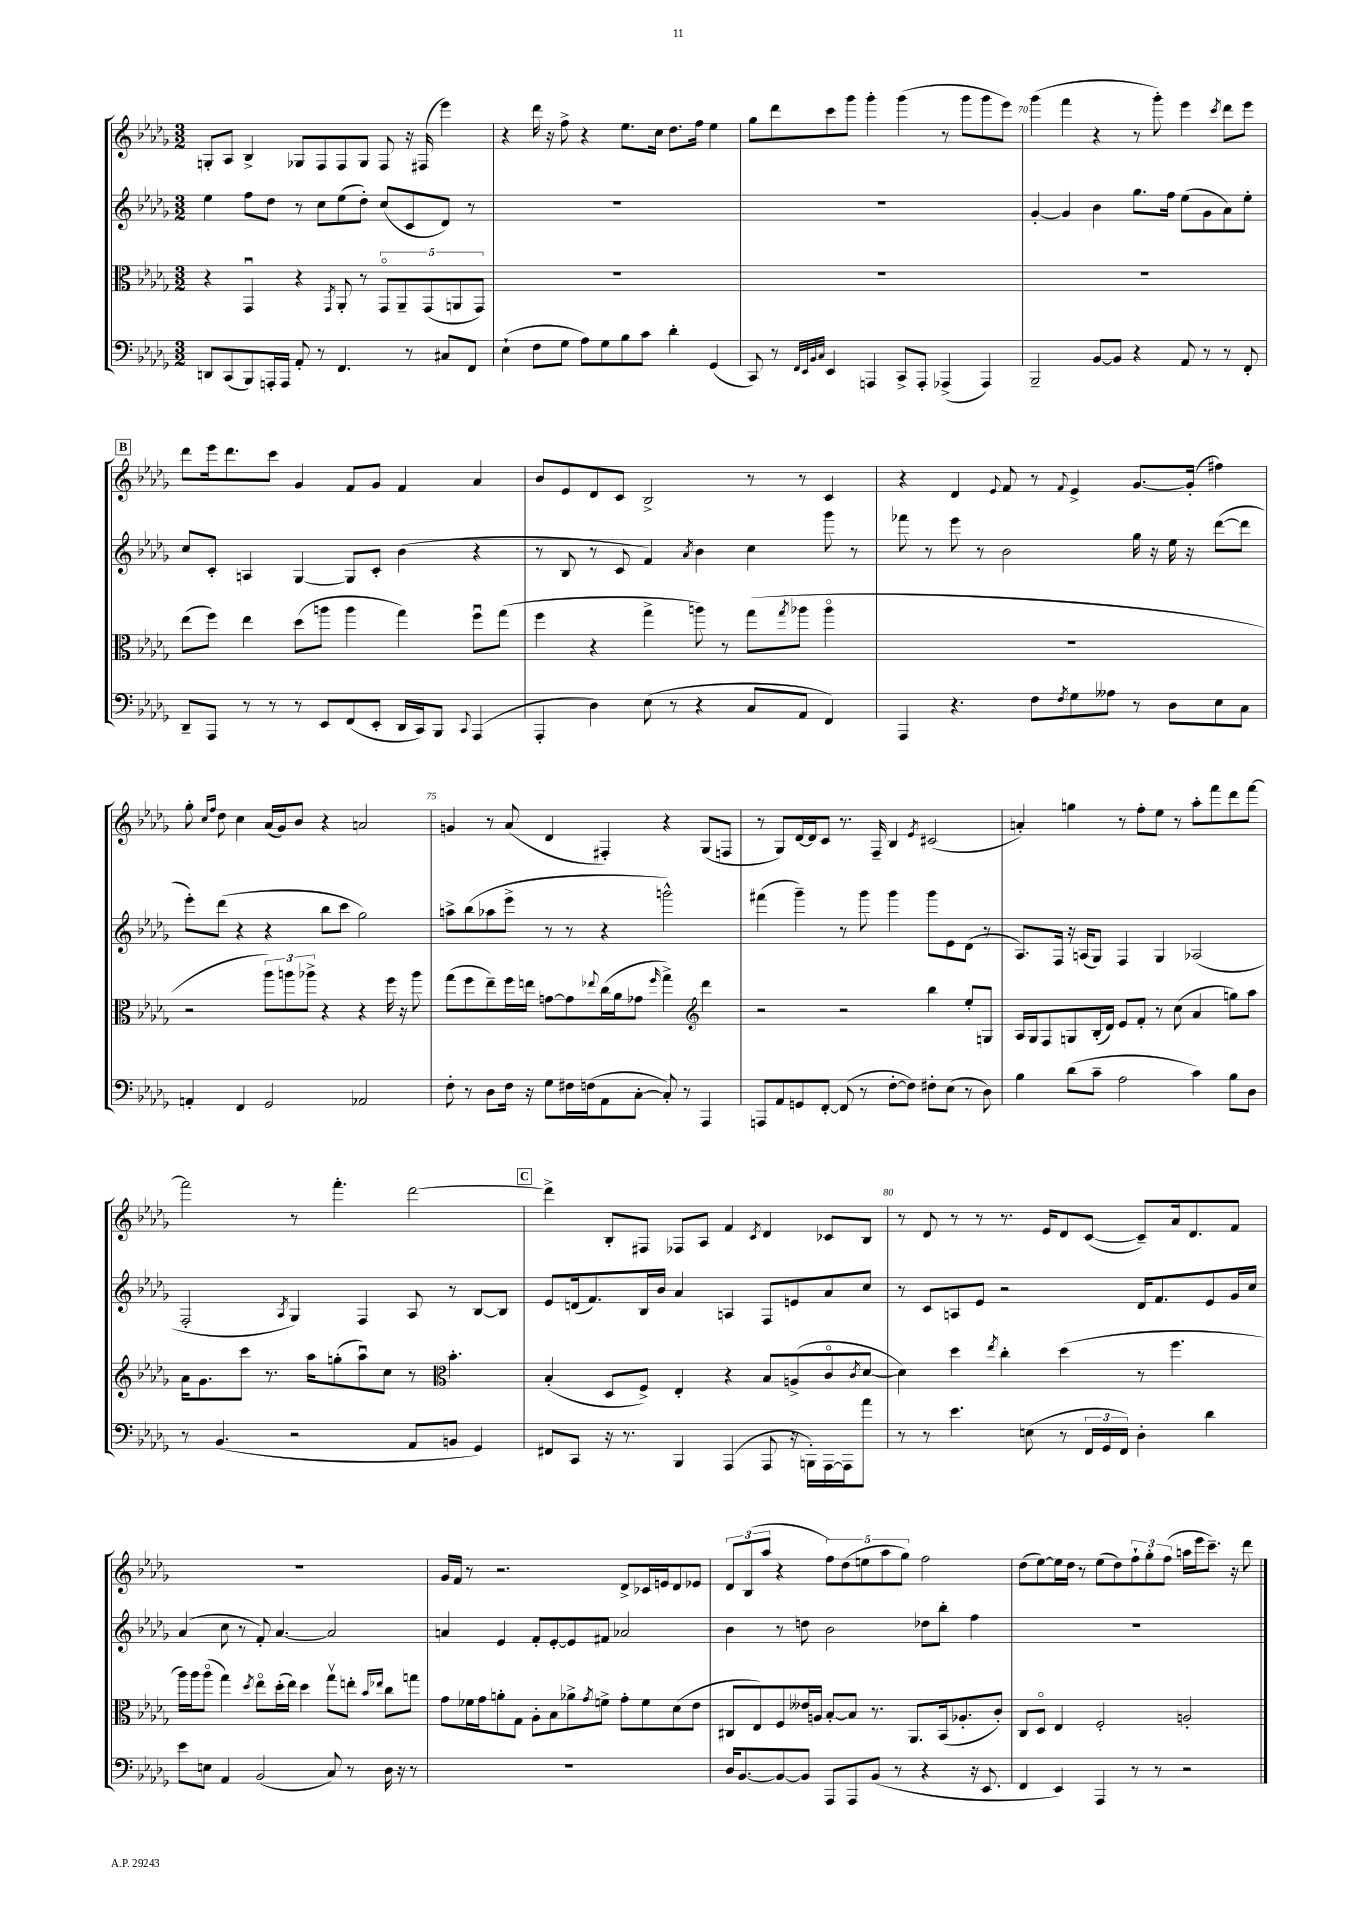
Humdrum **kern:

**kern	**kern	**kern	**kern
*part4	*part3	*part2	*part1
*staff4	*staff3	*staff2	*staff1
*clefF4	*clefC3	*clefG2	*clefG2
*k[b-e-a-d-g-]	*k[b-e-a-d-g-]	*k[b-e-a-d-g-]	*k[b-e-a-d-g-]
*M3/2	*M3/2	*M3/2	*M3/2
=67	=67	=67	=67
8DDn/L	4r	4ee-\	8Gn'/L
(8CC/	.	.	8A-/J
8BBB-/)	4GG-u/	8ff\L	4B-^/
16AAAn'/L	.	8dd-\J	.
16AAA/JJ	.	.	.
8AA-'/	4r	8r	8G-X/L
8r	.	8cc\L	8F/
.	8qGG-/	.	.
4.FF/	8AA-'/	(8ee-\	8F/
.	8r	8dd-'\J)	8G-/J
.	10GG-/L	(8cc/L	8F/
.	10AA-~/	.	.
8r	.	8c/	16r
.	.	.	(16F#X/
.	(10GG-/	.	.
8C#X/L	.	8d-/J)	4eee-\)
.	10AAn/	.	.
8FF/J	.	8r	.
.	10GG-/J)	.	.
=68	=68	=68	=68
(4E-`\	1.r	1.r	4r
8F\L	.	.	16ddd-\
.	.	.	16r
8G-\J	.	.	8ff^\
8A-\L)	.	.	4r
8G-\	.	.	.
8B-\	.	.	8.ee-\L
8c\J	.	.	.
.	.	.	16cc\Jk
4d-'\	.	.	8.dd-\L
.	.	.	16ff\Jk
(4GG-/	.	.	4ee-\
=69	=69	=69	=69
8CC/)	1.r	1.r	8gg-\L
8r	.	.	8ddd-\
32qqFF/LLL	.	.	.
32qqEE-/	.	.	.
32qqBB-/	.	.	.
32qqC/JJJ	.	.	.
4EE-/	.	.	8ccc\
.	.	.	8ggg-\J
4AAAn/	.	.	4ggg-'\
8CC^/L	.	.	(4ggg-\
8AAA'/J	.	.	.
(4AAA-X^/	.	.	8r
.	.	.	8ggg-\L
4AAA-/)	.	.	8ggg-\
.	.	.	8eee-\J)
=70	=70	=70	=70
2BBB-~/	1.r	[4g-'/	(4ggg-\
.	.	4g-/]	4fff\
[8BB-/L	.	4b-\	4r
8BB-/J]	.	.	.
4r	.	8.gg-\L	8r
.	.	.	8ggg-'\)
.	.	16ff\Jk	.
8AA-/	.	(8ee-\L	4eee-\
8r	.	8g-\	.
.	.	.	8qccc/
8r	.	8a-\)	8ddd-\L
8FF'/	.	8ee-'\J	8eee-\J
!!LO:LB:g=z
!!LO:REH:place=s1:t=B
=71	=71	=71	=71
8DD-~/L	(8ee-\L	8cc/L	8ddd-\L
8AAA-/J	8ff\J)	8c'/J	16eee-\k
.	.	.	8.ddd-\
8r	4ee-\	4An/	.
8r	.	.	8ccc\J
8r	(8dd-\L	[4G-/	4g-/
8EE-/L	8aan\J	.	.
(8FF/	4aa\	8G-/L]	8f/L
8EE-'/J	.	8c'/J	8g-/J
16DD-/LL	4gg-\)	(4b-\	4f/
16CC/J)	.	.	.
8BBB-/J	.	.	.
8qqCC/	.	.	.
(4AAA-/	8ffu\L	4r	4a-/
.	(8gg-\J	.	.
=72	=72	=72	=72
4AAA-'/	4ff\	8r	8b-/L
.	.	8B-/	8e-/
4D-\)	4r	8r	8d-/
.	.	8c/	8c/J
(8E-\	4gg-^\	4f/)	2B-^/
8r	.	.	.
.	.	8qa-/	.
4r	8aan\)	4b-\	.
.	8r	.	.
8C/L	(8gg-\L	4cc\	8r
.	8qgg-/	.	.
8AA-/J	8aa-X\J	.	8r
4FF/)	4aa-\	8ggg-\	4c/
.	.	8r	.
=73	=73	=73	=73
4AAA-/	1.r	8fff-X\	4r
.	.	8r	.
4.r	.	8eee-\	4d-/
.	.	8r	.
.	.	.	8qqe-/
.	.	2b-\	8f/
8F\L	.	.	8r
8qF/	.	.	8qqf/
8G-\	.	.	4e-^/
8A--X\J	.	.	.
8r	.	16gg-\	[8.g-/L
.	.	16r	.
8D-\L	.	16ee-\	.
.	.	16r	(16g-'/Jk]
8E-\	.	([8ddd-\L	4ff#X\)
8C\J	.	8ddd-\J]	.
!!LO:LB:g=z
=74	=74	=74	=74
4AAn'/	2r	8eee-'\L)	8gg-'\
.	.	.	16qqcc/LL
.	.	.	16qqff/JJ
.	.	(8ddd-\J	8dd-\
4FF/	.	4r	4cc\
2GG-/	12aa-\L)	4r	(16a-/LL
.	.	.	16g-/J)
.	12aan\	.	.
.	.	.	8b-/J
.	12aa-X^\J	.	.
.	4r	8bb-\L	4r
.	.	8ccc\J	.
2AA-X/	4r	2gg-\)	2an/
.	16ff\	.	.
.	16r	.	.
.	8aa-\	.	.
=75	=75	=75	=75
8F'\	(8gg-\L	8aan^\L	4gn/
8r	8ff\	(8bb-\	.
8D-\L	8ee-~\)	8aa-X\	8r
16F\Jk	16ff\L	8eee-^\J	(8a-/
16r	16een\JJ	.	.
8G-\L	[8gn\L	8r	4d-/
16F#X\L	8g\]	8r	.
(16Fn\J	.	.	.
.	8qqee-X/	.	.
8AA-\	(16cc\L	4r	4F#X'/)
.	16a-\J	.	.
[8C'\J	8g-X\J	.	.
.	16qqff/	.	.
8C'/])	4gg-^\)	2gggn^^\)	4r
8r	.	.	.
*	*clefG2	*	*
4AAA-/	4ddd-\	.	(8G-/L
.	.	.	8Fn/J
=76	=76	=76	=76
8AAAn/L	2r	(4fff#X\	8r
8AA-/	.	.	8G-/L)
8GGn/	.	4ggg-~\)	[16d-/L
.	.	.	16d-/J]
[8FF'/J	.	.	8c/J
(8FF/]	2r	8r	8.r
8r	.	8ggg-\	.
.	.	.	16F~/
[8F'\L	.	4ggg-\	4B-/
8F\J])	.	.	.
.	.	.	8qe-/
8F#X'\L	4bb-\	8ggg-\L	(2c#X/
(8E-\J	.	8e-\	.
8r	8ee-'/L	(8d-\J	.
8D-\)	8Gn/J	8r	.
=77	=77	=77	=77
4B-\	16A-/LL	8.A-/L)	4an'/)
.	16G-/J	.	.
.	8F/	.	.
.	.	16F/Jk	.
(8d-\L	8Gn/	16r	4ggn\
.	.	(16An/KL	.
8c~\J	(16B-'/L	8G-/J)	.
.	16d-/JJ)	.	.
2A-\	8e-/L	4F/	8r
.	8f'/J	.	8ff'\L
.	8r	4G-/	8ee-\J
.	(8cc\	.	8r
4c\)	4a-/	(2A-X/	8aa-'\L
.	.	.	8fff\
8B-\L	8ggn\L)	.	8ddd-\
8D-\J	8aa-\J	.	[8fff\J
!!LO:LB:g=z
=78	=78	=78	=78
8r	16a-\KL	2F'/	2fff\]
.	8.g-\	.	.
(4.BB-/	.	.	.
.	8ccc\J	.	.
.	8.r	.	.
.	.	8qA-/	.
2r	.	4G-/)	8r
.	16aa-\KL	.	.
.	(8ggn'\	.	4.fff'\
.	8aa-u\)	4F/	.
.	8cc\J	.	.
8AA-/L	8r	8A-/	[2ddd-\
*	*clefC3	*	*
8BBn/J	4.b-'\	8r	.
4GG-/)	.	[8B-/L	.
.	.	8B-/J]	.
!!LO:REH:place=s1:t=C
=79	=79	=79	=79
8FF#X/L	(4B-'/	8e-/L	4ddd-^\]
8CC/J	.	(16dn/k	.
.	.	8.f/)	.
16r	8D-/L	.	8B-'/L
8.r	.	.	.
.	8F^/J)	16B-/L	8F#X/J
.	.	16b-/JJ	.
4BBB-/	4E-'/	4a-/	8F-X/L
.	.	.	8A-/J
(4AAA-/	4r	4An/	4f/
.	.	.	8qc/
8AAA-/	8B-/L	8F/L	4d-/
16r	(8An^/	8en/	.
16BBBn'\LL)	.	.	.
[16AAA-\	8c/	8a-/	8c-X/L
16AAA-\J]	.	.	.
.	8qc/	.	.
8a-\J	[8d-/J	8cc/J	8B-/J
=80	=80	=80	=80
8r	4d-\])	8r	8r
8r	.	8c/L	8d-/
4.e-\	4dd-\	8An/	8r
.	.	8e-/J	8r
.	8qee-/	.	.
.	4cc'\	2r	8.r
(8En\	.	.	.
.	.	.	16e-/KL
8r	(4dd-\	.	8d-/
24FF/LL	.	.	([8c/J
24GG-/	.	.	.
24FF/JJ)	.	.	.
4D-'\	8r	16d-/KL	8c~/L])
.	.	8.f/	.
.	4.ff\	.	16a-/k
.	.	.	8.d-/
4d-\	.	8e-/	.
.	.	16g-/L	8f/J
.	.	16cc/JJ	.
!!LO:LB:g=z
=81	=81	=81	=81
8e-\L	16aa-\LL)	(4a-/	1.r
.	16aa-\J	.	.
8En\J	(8aa-\J	.	.
4AA-/	4gg-\)	8cc\	.
.	.	8r	.
.	8qdd-/	.	.
(2BB-/	8ee-\L	8f'/)	.
.	(16dd-'\L	[4.a-/	.
.	16ee-\JJ)	.	.
.	4dd-\	.	.
8C/)	8gg-v\L	2a-/]	.
8r	8een'\J	.	.
.	16qqb-/LL	.	.
.	16qqee-X/JJ	.	.
16D-\	8cc\L	.	.
16r	.	.	.
8r	8ggn\J	.	.
=82	=82	=82	=82
1.r	8g-\L	4an/	16g-/LL
.	.	.	16f/JJ
.	16f-X\L	.	8r
.	16g-\J	.	.
.	8an'\	4e-/	2.r
.	8G-\J	.	.
.	8A-'\L	8f'/L	.
.	8B-\	[8e-'/	.
.	8a-X^\	8e-/]	.
.	8qg-/	.	.
.	8fn^\J	8f#X/J	.
.	8g-'\L	2a-X/	8d-^/L
.	8f\	.	16c-X/L
.	.	.	16en/J
.	(8d-\	.	8d-/
.	8e-\J	.	8e-X/J
=83	=83	=83	=83
16D-/KL	8C#X/L	4b-\	12d-/L
[8.BB-/	.	.	.
.	.	.	(12B-/
.	8E-/)	.	.
.	.	.	12aa-/J
8BB-/_	8F/	8r	4r
8BB-/J]	16e--X/L	8ddn\	.
.	16An/JJ	.	.
8AAA-/L	[8B-'/L	2b-\	10ff\L)
.	.	.	(10dd-\
8AAA-/	8B-/J]	.	.
.	.	.	10een\
(8BB-/J	8.r	.	.
.	.	.	10aa-\
8r	.	.	.
.	.	.	10gg-\J)
.	8.AA-/L	.	.
4r	.	8dd-X\L	2ff\
.	(16BB-/k	8bb-'\J	.
.	8.A-X'/	.	.
16r	.	4ff\	.
8.EE-/	.	.	.
.	8c'/J)	.	.
=84	=84	=84	=84
4FF/	8C/L	1.r	(8dd-\L
.	8D-/J	.	[8ee-\)
4EE-/)	4E-/	.	16ee-\L]
.	.	.	16dd-\JJ
.	.	.	8r
4AAA-/	2F'/	.	(8ee-\L
.	.	.	8dd-\)
8r	.	.	12ff`\
.	.	.	12gg-'\
8r	.	.	.
.	.	.	(12ff\J
2r	2An'/	.	16aan\LL
.	.	.	16eee-\J
.	.	.	8.ccc~\J)
.	.	.	16r
.	.	.	8ddd-\
==	==	==	==
*-	*-	*-	*-
